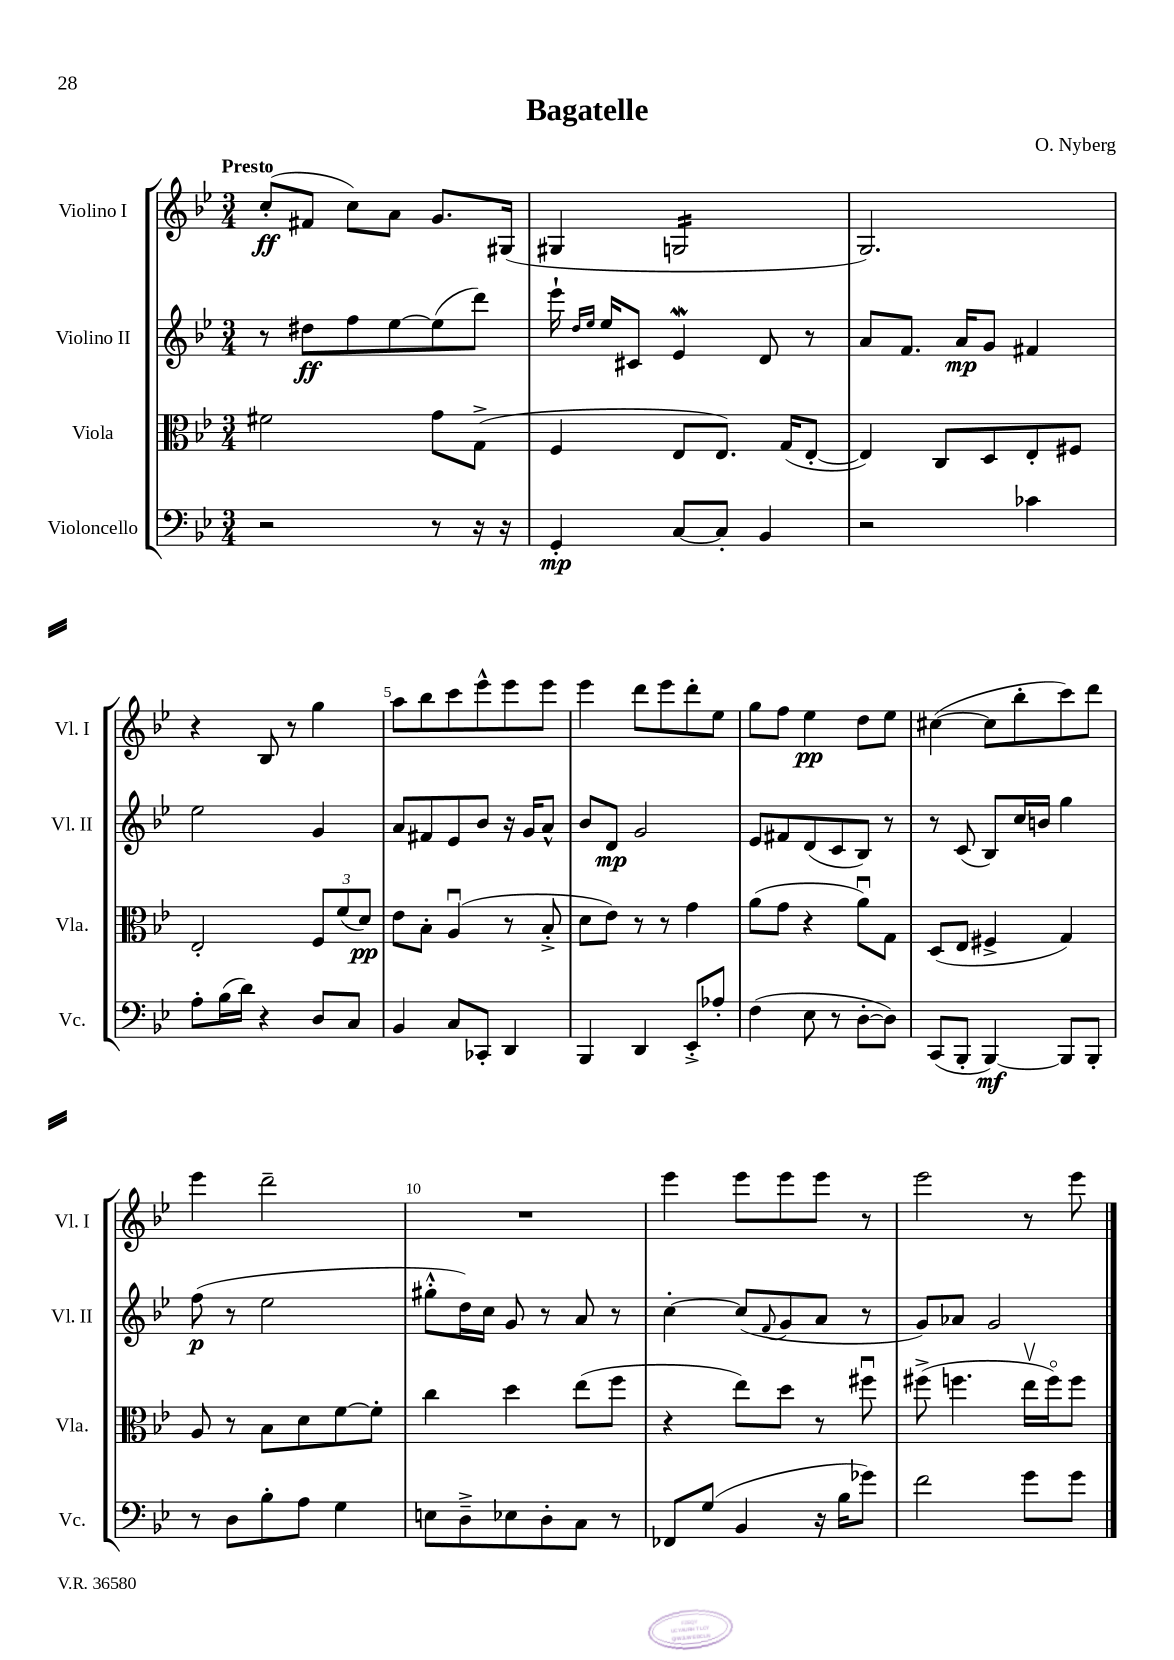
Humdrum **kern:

**kern	**dynam	**kern	**dynam	**kern	**dynam	**kern	**dynam
*part4	*part4	*part3	*part3	*part2	*part2	*part1	*part1
*staff4	*staff4	*staff3	*staff3	*staff2	*staff2	*staff1	*staff1
*I"Violoncello	*	*I"Viola	*	*I"Violino II	*	*I"Violino I	*
*I'Vc.	*	*I'Vla.	*	*I'Vl. II	*	*I'Vl. I	*
*clefF4	*	*clefC3	*	*clefG2	*	*clefG2	*
*k[b-e-]	*	*k[b-e-]	*	*k[b-e-]	*	*k[b-e-]	*
*M3/4	*	*M3/4	*	*M3/4	*	*M3/4	*
=1	=1	=1	=1	=1	=1	=1	=1
!	!	!	!	!	!	!LO:TX:a:B:t=Presto	!
2r	.	2f#X\	.	8r	.	(8cc'/L	ff
.	.	.	.	8dd#X\L	ff	8f#X/J	.
.	.	.	.	8ff\	.	8cc\L)	.
.	.	.	.	[8ee-\	.	8a\J	.
8r	.	8g\L	.	(8ee-\]	.	8.g/L	.
16r	.	(8G^\J	.	8ddd\J)	.	.	.
16r	.	.	.	.	.	(16G#X/Jk	.
=2	=2	=2	=2	=2	=2	=2	=2
4GG'/	mp	4F/	.	16eee-`\	.	4G#X/	.
.	.	.	.	16qqdd/LL	.	.	.
.	.	.	.	16qqee-/JJ	.	.	.
.	.	.	.	16ee-/KL	.	.	.
.	.	.	.	8c#X/J	.	.	.
*	*	*	*	*	*	*tremolo	*
[8C/L	.	8E-/L	.	4e-w/	.	16Gn/LL	.
.	.	.	.	.	.	16Gn/	.
8C'/J]	.	8.E-/J)	.	.	.	16Gn/	.
.	.	.	.	.	.	16Gn/	.
4BB-/	.	.	.	8d/	.	16Gn/	.
.	.	(16G/KL	.	.	.	16Gn/	.
.	.	[8E-'/J	.	8r	.	16Gn/	.
.	.	.	.	.	.	16Gn/JJ	.
*	*	*	*	*	*	*Xtremolo	*
=3	=3	=3	=3	=3	=3	=3	=3
2r	.	4E-/])	.	8a/L	.	2.G/)	.
.	.	.	.	8.f/J	.	.	.
.	.	8C/L	.	.	.	.	.
.	.	.	.	16a/KL	mp	.	.
.	.	8D/	.	8g/J	.	.	.
4c-X\	.	8E-'/	.	4f#X/	.	.	.
.	.	8F#X/J	.	.	.	.	.
!!LO:LB:g=z
=4	=4	=4	=4	=4	=4	=4	=4
8A'\L	.	2E-'/	.	2ee-\	.	4r	.
(16B-\L	.	.	.	.	.	.	.
16d\JJ)	.	.	.	.	.	.	.
4r	.	.	.	.	.	8B-/	.
.	.	.	.	.	.	8r	.
8D/L	.	12F/L	.	4g/	.	4gg\	.
.	.	(12f/	.	.	.	.	.
8C/J	.	.	.	.	.	.	.
.	.	12d/J)	pp	.	.	.	.
=5	=5	=5	=5	=5	=5	=5	=5
4BB-/	.	8e-\L	.	8a/L	.	8aa\L	.
.	.	8B-'\J	.	8f#X/	.	8bb-\	.
8C/L	.	(4Au/	.	8e-/	.	8ccc\	.
8CC-X'/J	.	.	.	8b-/J	.	8eee-^^\	.
4DD/	.	8r	.	16r	.	8eee-\	.
.	.	.	.	16g/KL	.	.	.
.	.	8B-'^/	.	8a^^/J	.	8eee-\J	.
=6	=6	=6	=6	=6	=6	=6	=6
4BBB-/	.	8d\L	.	8b-/L	.	4eee-\	.
.	.	8e-\J)	.	8d/J	mp	.	.
4DD/	.	8r	.	2g/	.	8ddd\L	.
.	.	8r	.	.	.	8eee-\	.
8EE-'^/L	.	4g\	.	.	.	8ddd'\	.
8A-X'/J	.	.	.	.	.	8ee-\J	.
=7	=7	=7	=7	=7	=7	=7	=7
(4F\	.	(8a\L	.	8e-/L	.	8gg\L	.
.	.	8g\J	.	8f#X/	.	8ff\J	.
8E-\	.	4r	.	(8d/	.	4ee-\	pp
8r	.	.	.	8c/	.	.	.
[8D'\L	.	8au\L)	.	8B-/J)	.	8dd\L	.
8D\J])	.	8G\J	.	8r	.	8ee-\J	.
=8	=8	=8	=8	=8	=8	=8	=8
(8CC/L	.	(8D/L	.	8r	.	([4cc#X\	.
8BBB-'/J	.	8E-/J	.	(8c/	.	.	.
[4BBB-/)	mf	4F#X^/	.	8B-/L)	.	8cc#\L]	.
.	.	.	.	16cc/L	.	8bb-'\	.
.	.	.	.	16bn/JJ	.	.	.
8BBB-/L]	.	4G/)	.	4gg\	.	8ccc\)	.
8BBB-'/J	.	.	.	.	.	8ddd\J	.
!!LO:LB:g=z
=9	=9	=9	=9	=9	=9	=9	=9
8r	.	8A/	.	(8ff\	p	4eee-\	.
8D\L	.	8r	.	8r	.	.	.
8B-'\	.	8B-\L	.	2ee-\	.	2ddd~\	.
8A\J	.	8d\	.	.	.	.	.
4G\	.	[8f\	.	.	.	.	.
.	.	8f'\J]	.	.	.	.	.
=10	=10	=10	=10	=10	=10	=10	=10
8En\L	.	4cc\	.	8gg#X'^^\L	.	2.r	.
8D~^\	.	.	.	16dd\L)	.	.	.
.	.	.	.	16cc\JJ	.	.	.
8E-X\	.	4dd\	.	8g/	.	.	.
8D'\	.	.	.	8r	.	.	.
8C\J	.	(8ee-\L	.	8a/	.	.	.
8r	.	8ff\J	.	8r	.	.	.
=11	=11	=11	=11	=11	=11	=11	=11
8FF-X/L	.	4r	.	[4cc'\	.	4eee-\	.
(8G/J	.	.	.	.	.	.	.
4BB-/	.	8ee-\L)	.	(8cc/L]	.	8eee-\L	.
.	.	.	.	8qqf/	.	.	.
.	.	8dd\J	.	8g/	.	8eee-\	.
16r	.	8r	.	8a/J	.	8eee-\J	.
16B-\KL	.	.	.	.	.	.	.
8g-X\J)	.	8ff#Xu\	.	8r	.	8r	.
=12	=12	=12	=12	=12	=12	=12	=12
2f\	.	(8ff#X^\	.	8g/L)	.	2eee-\	.
.	.	4.ffn\	.	8a-X/J	.	.	.
.	.	.	.	2g/	.	.	.
8g\L	.	16ee-v\LL	.	.	.	8r	.
.	.	16ff\J)	.	.	.	.	.
8g\J	.	8ff\J	.	.	.	8eee-\	.
==	==	==	==	==	==	==	==
*-	*-	*-	*-	*-	*-	*-	*-
